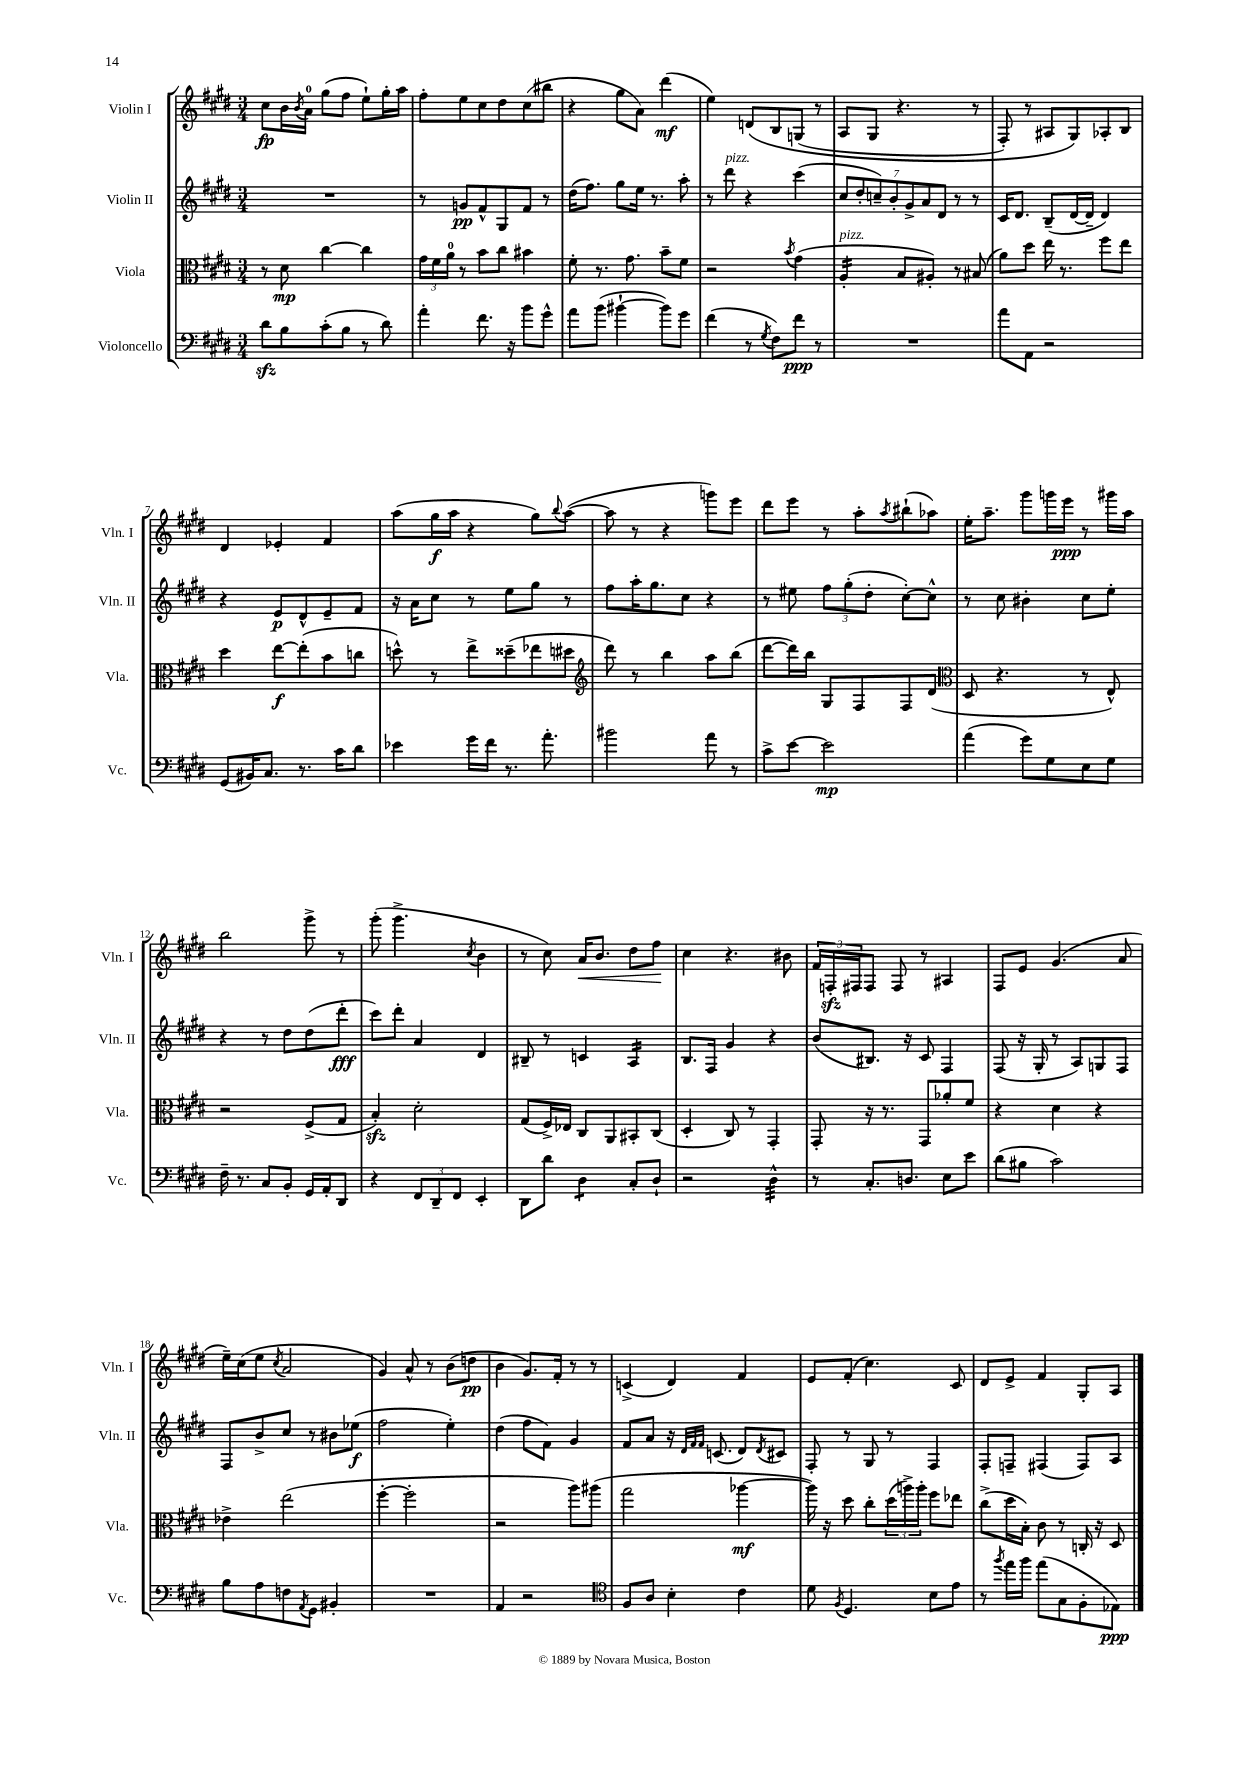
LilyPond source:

<<
\new StaffGroup <<
\new Staff = "s0" \with { instrumentName = "Violin I" shortInstrumentName = "Vln. I" } {
    \clef treble \key e \major \numericTimeSignature \time 3/4
    cis''8\fp b'16 \acciaccatura { b'8 } a'16-0 gis''8( fis''8 e''8-!) gis''16-. a''16 |
    fis''8-. e''8 cis''8 dis''8 cis''8( bis''8 |
    r4 gis''8 a'8) dis'''4\mf( |
    e''4) d'8\( b8 g8( r8 |
    a8 gis8 r4. r8 |
    fis8-.) r8 ais8 gis8\) aes8-. b8 |
    dis'4 ees'4-. fis'4 |
    a''8( gis''16\f a''16 r4 gis''8) \appoggiatura { b''8 } a''8~( |
    a''8 r8 r4 g'''8) e'''8 |
    dis'''8 e'''8 r8 a''8-. \acciaccatura { a''8 } bis''8-!( aes''8) |
    e''16-. a''8.-- gis'''8 g'''16 e'''16\ppp r8 gis'''16 a''16 |
    b''2 gis'''8-> r8 |
    gis'''8-.( gis'''4.-> \acciaccatura { cis''8 } b'4 |
    r8 cis''8) a'16\< b'8. dis''8 fis''8\! |
    cis''4 r4. bis'8 |
    \tuplet 3/2 { fis'16 f16-.\sfz fis16 } fis8 fis8 r8 ais4 |
    fis8 e'8 gis'4.( a'8 |
    e''16--) cis''16( e''8 \acciaccatura { cis''8 } a'2 |
    gis'4) a'8-^ r8 b'8( d''8\pp |
    b'4 gis'8.) fis'16-. r8 r8 |
    c'4->( dis'4) fis'4 |
    e'8 fis'8-.( cis''4.) cis'8 |
    dis'8 e'8-> fis'4 gis8-. a8 \bar "|." |
}
\new Staff = "s1" \with { instrumentName = "Violin II" shortInstrumentName = "Vln. II" } {
    \clef treble \key e \major \numericTimeSignature \time 3/4
    R2. |
    r8 g'8\pp fis'8-^ gis8 fis'8 r8 |
    dis''16( fis''8.) gis''8 e''16 r8. a''8-. |
    r8 dis'''8^\markup { \italic "pizz." } r4 cis'''4( |
    \tuplet 7/4 { cis''8 dis''8-. c''8--) b'8-. gis'8-> a'8 dis'8 } r8 r8 |
    cis'16 dis'8. b8--( dis'16~ dis'16-- dis'4) |
    r4 e'8\p dis'8-^ e'8-- fis'8 |
    r16 a'16 cis''8 r8 e''8 gis''8 r8 |
    fis''8 a''16-. gis''8. cis''8 r4 |
    r8 eis''8 \tuplet 3/2 { fis''8 gis''8-.( dis''8-. } cis''8~-.) cis''8-^ |
    r8 cis''8 bis'4-. cis''8 e''8-. |
    r4 r8 dis''8 dis''8( dis'''8-.\fff |
    cis'''8) dis'''8-. a'4 dis'4 |
    bis8-- r8 c'4 a4:16 |
    b8. fis16 gis'4 r4 |
    b'8( bis8.) r16 cis'8 fis4 |
    fis8( r16 gis16-. r8 a8) g8 fis8 |
    fis8 b'8-> cis''8 r8 bis'8 ees''8\f( |
    fis''2 e''4-.) |
    dis''4( fis''8 fis'8) gis'4 |
    fis'8 a'8 r16 \grace { dis'32 fis'32 fis'32 } c'8.( dis'8) \acciaccatura { dis'8 } cis'8 |
    fis8-. r8 gis8 r8 fis4 |
    fis8-. f8-- fis4( fis8) a8 \bar "|." |
}
\new Staff = "s2" \with { instrumentName = "Viola" shortInstrumentName = "Vla." } {
    \clef alto \key e \major \numericTimeSignature \time 3/4
    r8 dis'8\mp cis''4~ cis''4 |
    \tuplet 3/2 { gis'16 fis'16 a'16-0 } r8 b'8 cis''8 bis'4 |
    fis'8-. r8. gis'8. b'8-- fis'8 |
    r2 \acciaccatura { b'8 } gis'4( |
    a4:16-.^\markup { \italic "pizz." } b8 ais8-.) r8 bis8( |
    a'8) dis''8 e''16 r8. fis''8 e''8 |
    dis''4 e''8~\f e''8-.( b'8 c''8 |
    d''8-^) r8 e''8-> disis''8--( ees''8 dis''8 |
    \clef treble dis'''8) r8 b''4 a''8 b''8( |
    dis'''8~ dis'''16) b''16 gis8 fis8 fis8 dis'8( |
    \clef alto dis8 r4. r8 e8-^) |
    r2 fis8->( gis8 |
    b4-.\sfz) dis'2-. |
    gis8( fis16->) ees16 cis8 a,8 bis,8-. cis8( |
    dis4-. cis8) r8 gis,4-. |
    gis,8-. r16 r8. gis,8 aes'8-. fis'8 |
    r4 dis'4 r4 |
    ees'4-> e''2( |
    fis''4~-. fis''2-. |
    r2 a''8) ais''8( |
    gis''2 aes''4~\mf |
    aes''16) r16 dis''8 cis''8-. \tuplet 3/2 { dis''16( a''16->) a''16-. } fis''8 ees''8 |
    cis''8->( dis''16 b16-.) cis'8 r8 c16-. r16 dis8 \bar "|." |
}
\new Staff = "s3" \with { instrumentName = "Violoncello" shortInstrumentName = "Vc." } {
    \clef bass \key e \major \numericTimeSignature \time 3/4
    dis'8\sfz b8 cis'8-.( b8 r8 dis'8) |
    a'4-. fis'8. r16 b'8 gis'8-^ |
    a'8 b'8( bis'4~-! bis'8) gis'8 |
    fis'4( r8 \acciaccatura { gis8 } fis8) fis'8\ppp r8 |
    R2. |
    a'8 a,8 r2 |
    gis,8( bis,16) cis8. r8. cis'16 dis'8 |
    ees'4 gis'16 fis'16 r8. a'8.-. |
    bis'2 a'8 r8 |
    cis'8-> e'8~ e'2\mp |
    a'4( gis'8) gis8 e8 gis8 |
    fis16-- r8. cis8 b,8-. gis,16 a,16-. dis,8 |
    r4 \tuplet 3/2 { fis,8 dis,8-- fis,8 } e,4-. |
    dis,8 dis'8 dis4:8 cis8-. dis8-! |
    r2 dis4:32-^ |
    r8 cis8.-. d8. e8 e'8 |
    dis'8( bis8 cis'2) |
    b8 a8 f8 \acciaccatura { a,8 } gis,8 bis,4-. |
    R2. |
    a,4 r2 |
    \clef tenor fis8 a8 b4-. cis'4 |
    dis'8 \acciaccatura { fis8 } dis4. b8 e'8 |
    r8 \acciaccatura { fis''8 } e''16 fis''16 e''8( gis8 fis8-. ees8\ppp) \bar "|." |
}
>>
>>
